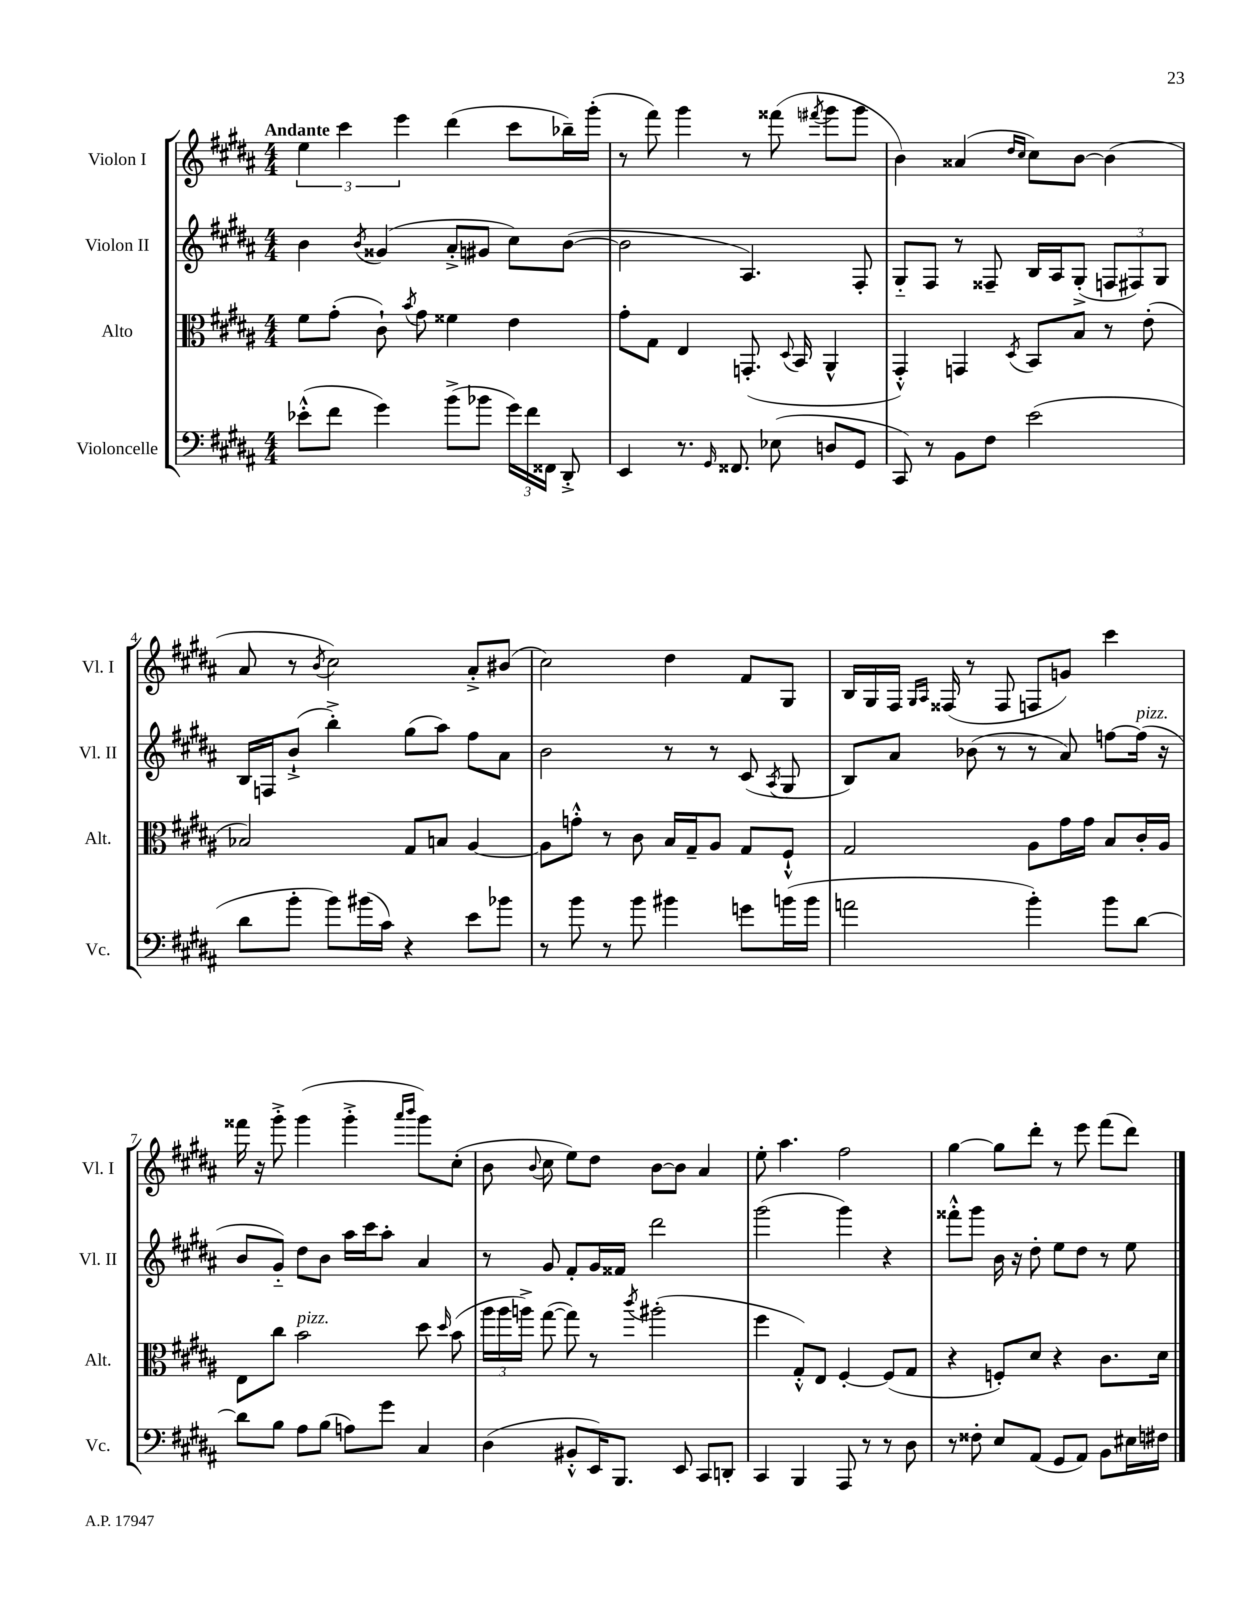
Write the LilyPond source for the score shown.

<<
\new StaffGroup <<
\new Staff = "s0" \with { instrumentName = "Violon I" shortInstrumentName = "Vl. I" } {
    \clef treble \key b \major \numericTimeSignature \time 4/4 \tempo "Andante"
    \autoBeamOff \tuplet 3/2 { e''4 cis'''4 e'''4 } dis'''4( cis'''8[ bes''16--) gis'''16]-.( |
    r8 fis'''8) gis'''4 r8 fisis'''8( \acciaccatura { fis'''8 } gis'''8[ gis'''8] |
    b'4) aisis'4( \grace { dis''16[ cis''16] } cis''8[) b'8]~ b'4( |
    ais'8 r8 \acciaccatura { b'8 } cis''2) ais'8[-.-> bis'8]( |
    cis''2) dis''4 fis'8[ gis8] |
    b16[ gis16 fis16] \grace { gis16[ ais16] } fisis16( r8 fisis8 f8[ g'8]) cis'''4 |
    fisis'''16 r16 gis'''8-.-> gis'''4( gis'''4-.-> \grace { ais'''16[ b'''16] } gis'''8[) cis''8]-.( |
    b'8 \appoggiatura { b'8 } cis''8 e''8[) dis''8] b'8[~ b'8] ais'4 |
    e''8-. ais''4. fis''2 |
    gis''4~ gis''8[ dis'''8]-. r8 e'''8 fis'''8[( dis'''8]) \bar "|." |
}
\new Staff = "s1" \with { instrumentName = "Violon II" shortInstrumentName = "Vl. II" } {
    \clef treble \key b \major \numericTimeSignature \time 4/4
    \autoBeamOff b'4 \acciaccatura { b'8 } gisis'4( ais'8[-.-> gis'8] cis''8[) b'8]~( |
    b'2 ais4.) fis8-. |
    gis8[-_ fis8] r8 fisis8-- b16[ ais16 gis8]-.->( \tuplet 3/2 { f8[ fis8) gis8] } |
    b16[ f16 b'8]-!->( b''4-.->) gis''8[( ais''8]) fis''8[ ais'8] |
    b'2 r8 r8 cis'8( \acciaccatura { ais8 } gis8 |
    b8[) ais'8] bes'8( r8 r8 ais'8) f''8[~ f''16]^\markup { \italic "pizz." }( r16 |
    b'8[ gis'8]-_) dis''8[ b'8] ais''16[ cis'''16 ais''8]-. ais'4 |
    r8 gis'8 fis'8[-. gis'16 fisis'16] dis'''2 |
    gis'''2( gis'''4) r4 |
    fisis'''8[-.-^ gis'''8] b'16 r16 dis''8-. e''8[ dis''8] r8 e''8 \bar "|." |
}
\new Staff = "s2" \with { instrumentName = "Alto" shortInstrumentName = "Alt." } {
    \clef alto \key b \major \numericTimeSignature \time 4/4
    \autoBeamOff fis'8[ gis'8]-.( cis'8-!) \acciaccatura { b'8 } gis'8 fisis'4 e'4 |
    gis'8[-. gis8] e4 g,8.-.( \appoggiatura { dis8 } b,16 ais,4-^ |
    gis,4-.-^) g,4 \acciaccatura { dis8 } b,8[ b8] r8 e'8-.( |
    bes2) gis8[ b8] ais4~ |
    ais8[ g'8]-.-^ r8 cis'8 b16[ gis16-- ais8] gis8[ fis8]-!-^ |
    gis2 ais8[ gis'16 gis'16] b8[ cis'16-. ais16] |
    e8[ cis''8] b'2^\markup { \italic "pizz." } dis''8 \grace { dis''16 } b'8( |
    \tuplet 3/2 { ais''16[ ais''16 a''16]->) } gis''8~( gis''8) r8 \acciaccatura { cis'''8 } ais''2-.( |
    fis''4 gis8[-.-^) e8] fis4~-. fis8[( gis8] |
    r4 f8[-.) dis'8] r4 cis'8.[ dis'16] \bar "|." |
}
\new Staff = "s3" \with { instrumentName = "Violoncelle" shortInstrumentName = "Vc." } {
    \clef bass \key b \major \numericTimeSignature \time 4/4
    \autoBeamOff ees'8[-.-^( fis'8] gis'4) b'8[->( bes'8] \tuplet 3/2 { gis'16[) fis'16 fisis,16] } dis,8-.-> |
    e,4 r8. \grace { gis,16 } fisis,8. ees8( d8[ gis,8] |
    cis,8) r8 b,8[ fis8] e'2( |
    dis'8[ b'8]-. b'8[) bis'16( cis'16]) r4 e'8[ bes'8] |
    r8 b'8 r8 b'8 bis'4 g'8[ b'16( b'16] |
    a'2 b'4-.) b'8[ dis'8]~ |
    dis'8[ b8] ais8[ b8]( a8[) gis'8] cis4 |
    dis4( bis,8[-.-^ e,16) b,,8.] e,8 cis,8[ d,8]-. |
    cis,4 b,,4 ais,,8 r8 r8 dis8 |
    r8 fisis8-. e8[ ais,8]( gis,8[ ais,8]) b,8[ eis16 fis16] \bar "|." |
}
>>
>>
